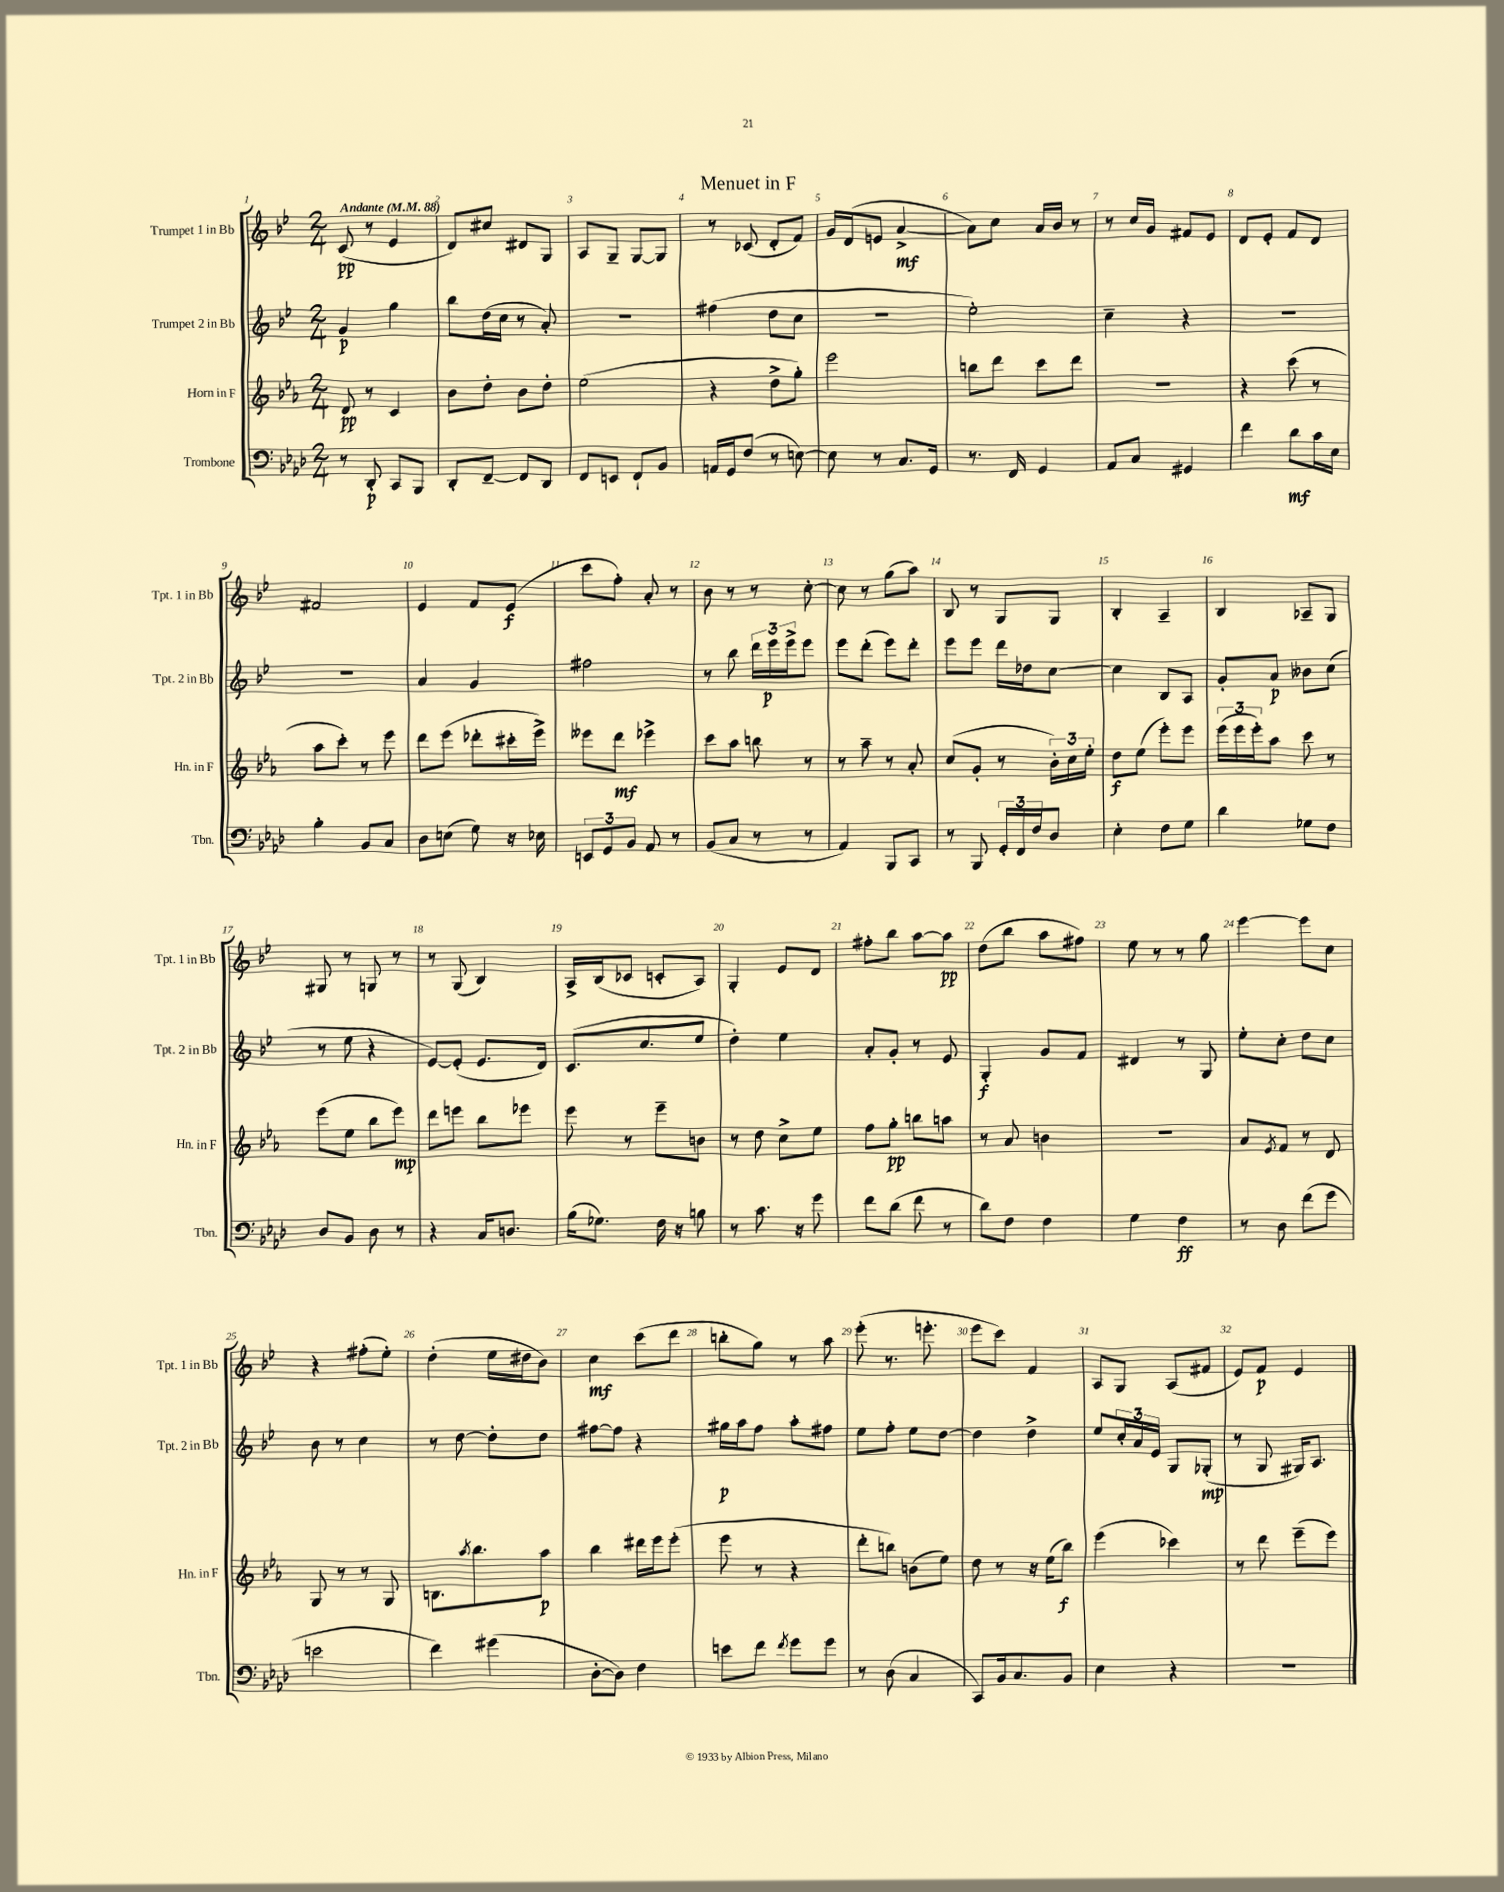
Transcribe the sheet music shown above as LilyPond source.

\header { title = "Menuet in F" }
<<
\new StaffGroup <<
\new Staff = "s0" \with { instrumentName = "Trumpet 1 in Bb" shortInstrumentName = "Tpt. 1 in Bb" } {
    \clef treble \key bes \major \numericTimeSignature \time 2/4 \tempo "Andante" 4 = 88
    c'8\pp( r8 ees'4 |
    d'8) cis''8 dis'8 g8 |
    a8 g8-- g8~ g8 |
    r8 ces'8( d'8-. f'8) |
    g'16 d'16( e'8 a'4~->\mf |
    a'8) c''8 a'16 bes'16 r8 |
    r8 c''16 g'16 fis'8 ees'8 |
    d'8 ees'8-. f'8 d'8 |
    fis'2 |
    ees'4 f'8 ees'8\f( |
    c'''8 f''8-.) a'8-. r8 |
    bes'8 r8 r8 c''8~-. |
    c''8 r8 g''8( a''8) |
    bes8 r8 g8 g8 |
    bes4-. a4-- |
    bes4 aes8-- g8 |
    gis8 r8 g8 r8 |
    r8 g8( bes4) |
    a16-> bes16( ces'8 c'8-. a8) |
    g4-. ees'8 d'8 |
    fis''8-. bes''8 a''8~ a''8\pp |
    d''8( bes''8 a''8 fis''8) |
    ees''8 r8 r8 g''8 |
    ees'''4~ ees'''8 c''8 |
    r4 fis''8-.( ees''8-.) |
    d''4-.( ees''16 dis''16 bes'8) |
    c''4\mf c'''8( d'''8 |
    b''8-. g''8) r8 a''8 |
    ees'''8-.( r8. e'''8.-. |
    ees'''8 c'''8) f'4 |
    a8 g8 a8( fis'8 |
    ees'8) f'8\p ees'4 \bar "|." |
}
\new Staff = "s1" \with { instrumentName = "Trumpet 2 in Bb" shortInstrumentName = "Tpt. 2 in Bb" } {
    \clef treble \key bes \major \numericTimeSignature \time 2/4
    g'4\p g''4 |
    bes''8 d''16( c''16 r8 a'8-.) |
    R2 |
    fis''4( d''8 c''8 |
    R2 |
    ees''2-.) |
    c''4-- r4 |
    R2 |
    R2 |
    a'4 g'4 |
    fis''2 |
    r8 bes''8 \tuplet 3/2 { d'''16 ees'''16\p ees'''16-> } ees'''8 |
    ees'''8 d'''8-.( ees'''8) d'''8-. |
    ees'''8 ees'''8 d'''16 des''16 c''8~ |
    c''4 bes8 a8 |
    g'8-. a'8\p beses'8 c''8( |
    r8 ees''8 r4 |
    ees'8~) ees'8-.( ees'8. d'16) |
    c'8.( c''8. ees''8 |
    d''4-.) ees''4 |
    a'8-. g'8-. r8 ees'8 |
    g4-.\f g'8 f'8 |
    dis'4 r8 g8 |
    ees''8-. c''8-. d''8 c''8 |
    bes'8 r8 c''4 |
    r8 d''8~ d''8-. d''8 |
    fis''8~ fis''8 r4 |
    gis''16\p a''16 f''8 a''8-. fis''8 |
    ees''8 f''8-. ees''8 d''8~ |
    d''4 d''4-> |
    ees''8 \tuplet 3/2 { c''16-. a'16 ees'16 } g8 ges8-.\mp( |
    r8 g8 gis16) a8. \bar "|." |
}
\new Staff = "s2" \with { instrumentName = "Horn in F" shortInstrumentName = "Hn. in F" } {
    \clef treble \key ees \major \numericTimeSignature \time 2/4
    d'8\pp r8 c'4 |
    bes'8 d''8-. bes'8 d''8-. |
    ees''2( |
    r4 d''8-> g''8-.) |
    ees'''2 |
    b''8 d'''8 c'''8 d'''8 |
    r2 |
    r4 c'''8( r8 |
    aes''8 c'''8-.) r8 ees'''8 |
    d'''8 ees'''8( des'''8-. cis'''16-. ees'''16->) |
    eeses'''8 d'''8\mf ees'''4-> |
    c'''8 aes''8 b''8 r8 |
    r8 aes''8-- r8 aes'8-. |
    c''8( g'8-. r8 \tuplet 3/2 { bes'16-.) c''16 ees''16-. } |
    d''8\f ees''8( ees'''8-.) ees'''8 |
    \tuplet 3/2 { ees'''16( ees'''16 ees'''16-.) } aes''8 c'''8 r8 |
    ees'''8( ees''8 bes''8 ees'''8\mp) |
    d'''8 e'''8 bes''8 ees'''8 |
    ees'''8 r8 ees'''8-- b'8 |
    r8 d''8 c''8-> ees''8 |
    f''8 g''8-.\pp b''8 a''8 |
    r8 aes'8 b'4 |
    R2 |
    aes'8 \acciaccatura { ees'8 } f'8 r8 d'8 |
    g8 r8 r8 g8 |
    b8. \acciaccatura { aes''8 } bes''8. aes''8\p |
    bes''4 dis'''16 ees'''16 ees'''8-.( |
    ees'''8 r8 r4 |
    d'''8-. b''8) b'8( ees''8) |
    d''8 r8 r16 ees''16( bes''8\f) |
    ees'''4( ces'''4) |
    r8 d'''8 ees'''8--( ees'''8) \bar "|." |
}
\new Staff = "s3" \with { instrumentName = "Trombone" shortInstrumentName = "Tbn." } {
    \clef bass \key aes \major \numericTimeSignature \time 2/4
    r8 des,8-.\p c,8 bes,,8 |
    des,8-. f,8~-- f,8 des,8 |
    f,8 e,8 f,8-! bes,8 |
    a,16 g,16 f8( r8 e8~) |
    e8 r8 c8. g,16 |
    r8. f,16 g,4 |
    aes,8 c8 gis,4 |
    f'4 des'8\mf c'16 ees16 |
    bes4-. bes,8 c8 |
    des8 e8( g8) r16 ees16 |
    \tuplet 3/2 { e,8 g,8 bes,8 } aes,8 r8 |
    bes,8( c8 r8 r8 |
    aes,4) bes,,8 c,8 |
    r8 bes,,8 \tuplet 3/2 { g,16-. f,16 f16 } des8 |
    ees4-. f8 g8 |
    des'4 ges8 f8 |
    des8 bes,8 des8 r8 |
    r4 c16 d8. |
    bes16( ges8.) f16 r16 b8 |
    r8 c'8. r16 g'8 |
    f'8 des'8( f'8 r8 |
    des'8) f8 f4 |
    g4 f4\ff |
    r8 des8 f'8( g'8 |
    e'2 |
    f'4) gis'4( |
    des8~-. des8) f4 |
    e'8 f'8 \acciaccatura { f'8 } g'8 g'8 |
    r8 des8( c4 |
    c,8) bes,16 c8. bes,8 |
    ees4 r4 |
    R2 \bar "|." |
}
>>
>>
\layout { \context { \Score \override BarNumber.break-visibility = ##(#f #t #t) barNumberVisibility = #all-bar-numbers-visible } }
